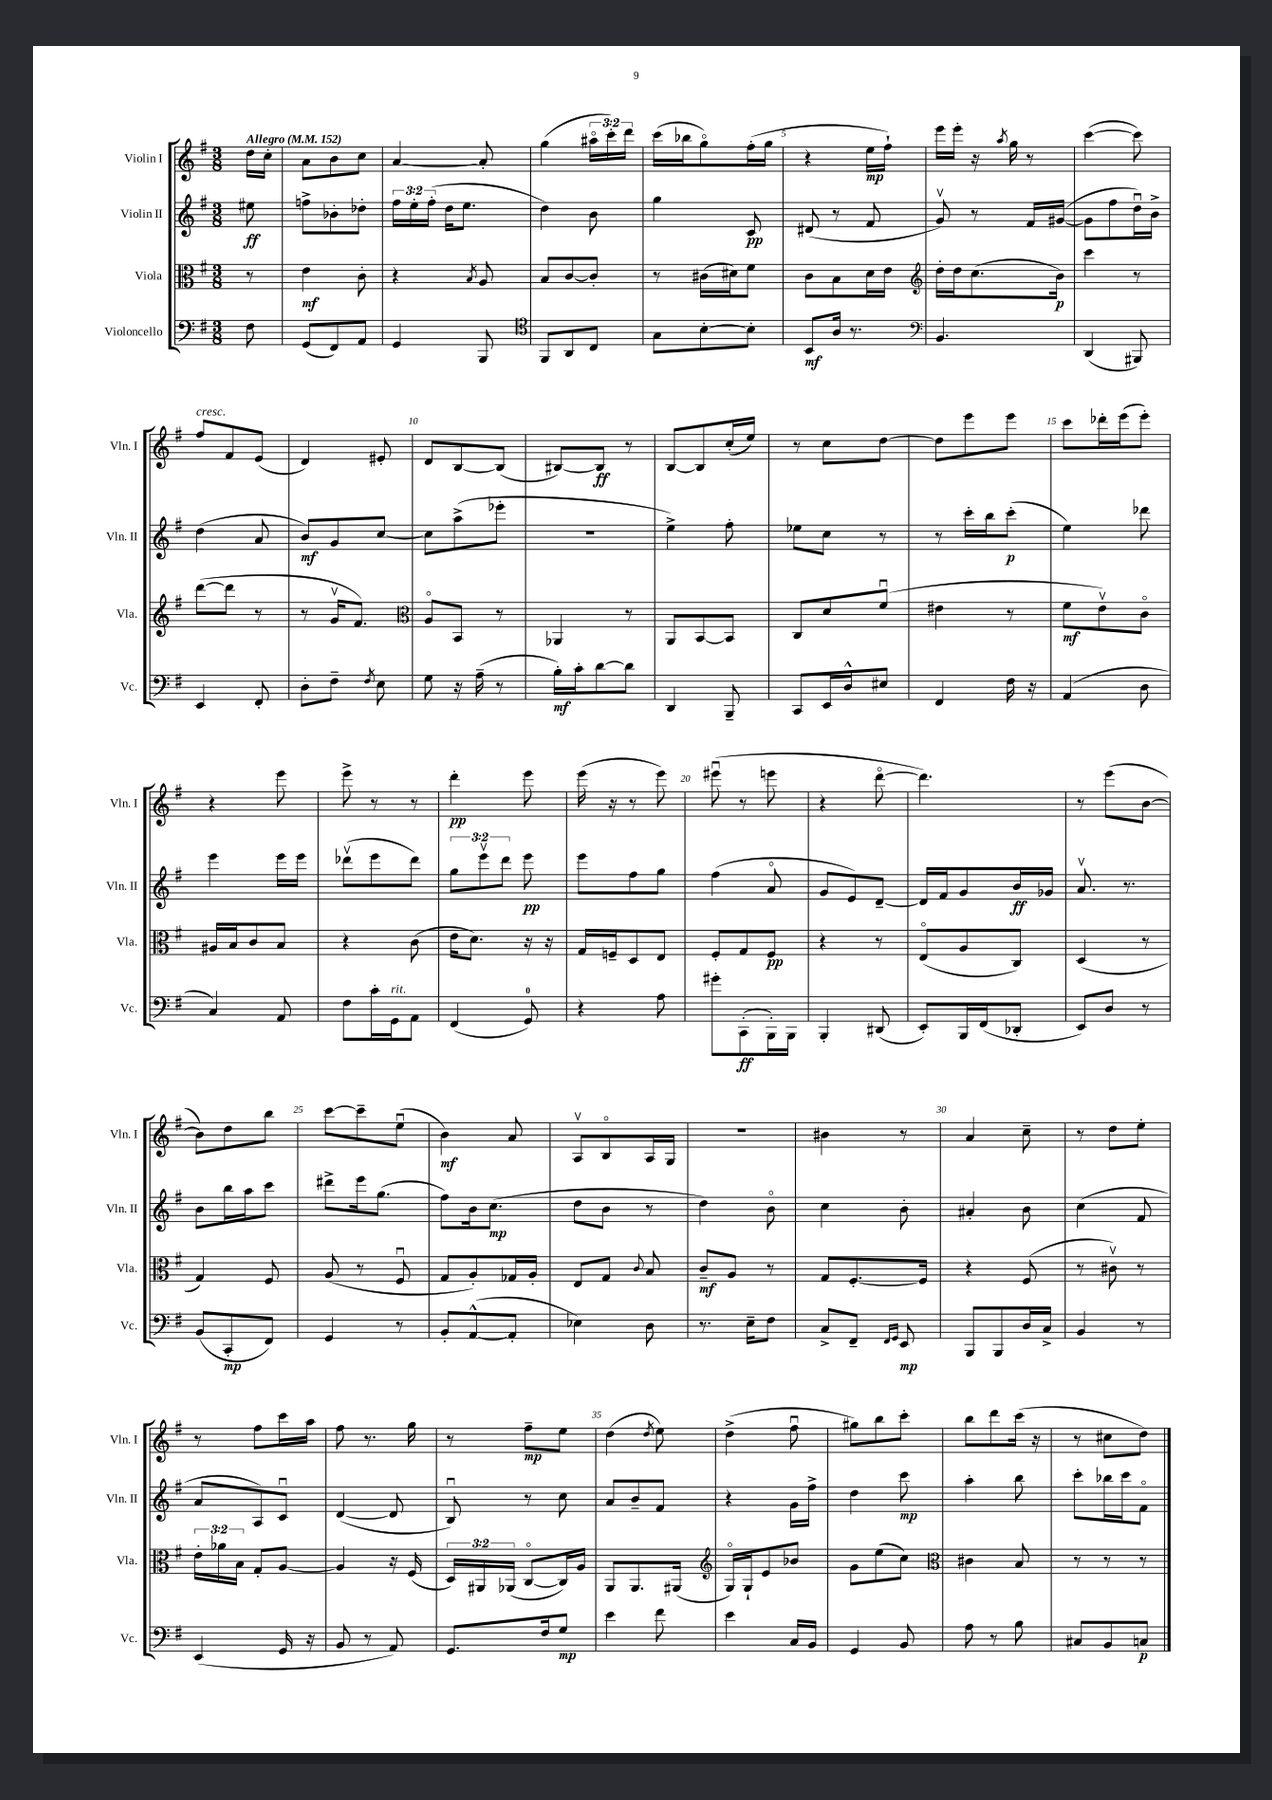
<<
\new StaffGroup <<
\new Staff = "s0" \with { instrumentName = "Violin I" shortInstrumentName = "Vln. I" } {
    \clef treble \key g \major \numericTimeSignature \time 3/8 \override Staff.TupletNumber.text = #tuplet-number::calc-fraction-text \partial 8 \tempo "Allegro" 4 = 152
    \autoBeamOff d''16[ c''16]-. |
    a'8[ b'8 c''8] |
    a'4~ a'8-. |
    g''4( \tuplet 3/2 { ais''16[\flageolet c'''16-.) d'''16] } |
    c'''16[( bes''16 g''8\flageolet) fis''16-.( g''16] |
    r4 e''16[\mp fis''16]-!) |
    e'''16[ e'''16]-. r16 \acciaccatura { a''8 } g''16 r8 |
    c'''4~( c'''8) |
    fis''8[^\markup { \italic "cresc." } fis'8 e'8]( |
    d'4) eis'8-. |
    d'8[ b8~ b8]( |
    bis8[~) bis8]\ff r8 |
    b8[~ b8 c''16-.( e''16]) |
    r8 c''8[ d''8]~ |
    d''8[ e'''8 e'''8] |
    c'''8[ des'''16-. e'''16( e'''8]-.) |
    r4 e'''8 |
    e'''8-> r8 r8 |
    d'''4-.\pp e'''8 |
    e'''16( r16 r8 e'''8) |
    eis'''8\downbow( r8 e'''8 |
    r4 d'''8~\flageolet |
    d'''4.) |
    r8 e'''8[( b'8]~ |
    b'8[) d''8 b''8] |
    c'''8[~ c'''8-- e''8]\downbow( |
    b'4\mf) a'8 |
    a8[\upbow b8\flageolet a16 g16] |
    R4. |
    bis'4 r8 |
    a'4 c''8-- |
    r8 d''8[ e''8]-. |
    r8 fis''8[ c'''16 a''16] |
    fis''8 r8. g''16 |
    r8 fis''8[--\mp e''8] |
    d''4( \acciaccatura { d''8 } e''8) |
    d''4->( fis''8\downbow |
    gis''8[) b''8 c'''8]-. |
    b''8[ d'''8 c'''16]( r16 |
    r8 cis''8[ d''8]) \bar "|." |
}
\new Staff = "s1" \with { instrumentName = "Violin II" shortInstrumentName = "Vln. II" } {
    \clef treble \key g \major \numericTimeSignature \time 3/8 \override Staff.TupletNumber.text = #tuplet-number::calc-fraction-text \partial 8
    \autoBeamOff eis''8\ff |
    f''8[-> bes'8-. des''8]-. |
    \tuplet 3/2 { fis''16[ e''16-. fis''16]-.( } d''16[ e''8.] |
    d''4) b'8 |
    g''4 c'8\pp |
    dis'8( r8 fis'8 |
    g'8\upbow) r8 fis'16[ gis'16]~( |
    gis'8[ fis''8 d''16\downbow) b'16]-> |
    d''4( a'8 |
    b'8[\mf) g'8 c''8]~ |
    c''8[ a''8->( ees'''8]-. |
    R4. |
    e''4->) fis''8-. |
    ees''8[ c''8] r8 |
    r8 c'''16[-. b''16 c'''8]-.\p( |
    e''4) des'''8 |
    e'''4 e'''16[ e'''16] |
    des'''8[\upbow( e'''8 des'''8]) |
    \tuplet 3/2 { g''8[ e'''8\upbow d'''8] } e'''8\pp |
    e'''8[ fis''8 g''8] |
    fis''4( a'8\flageolet |
    g'8[ e'8) d'8]~-- |
    d'16[ fis'16 g'8 b'16\ff ges'16] |
    a'8.\upbow r8. |
    b'8[ b''16 a''16 c'''8] |
    dis'''8[-> e'''16 g''8.]( |
    fis''8[) b'16 c''8.]\mp( |
    d''8[ b'8] r8 |
    d''4) b'8\flageolet |
    c''4 b'8-. |
    ais'4-. b'8 |
    c''4( fis'8 |
    a'8[ a8) c'8]\downbow |
    d'4~( d'8 |
    b8\downbow) r8 c''8 |
    a'8[ b'8-- fis'8] |
    r4 g'16[ fis''16]-> |
    d''4 c'''8\mp |
    a''4-. b''8 |
    c'''8[-. bes''16 c'''16 fis'8]\flageolet \bar "|." |
}
\new Staff = "s2" \with { instrumentName = "Viola" shortInstrumentName = "Vla." } {
    \clef alto \key g \major \numericTimeSignature \time 3/8 \override Staff.TupletNumber.text = #tuplet-number::calc-fraction-text \partial 8
    \autoBeamOff r8 |
    e'4\mf c'8-. |
    r4 \acciaccatura { b8 } a8 |
    b8[ c'8~ c'8]-. |
    r8 cis'16[( dis'16) fis'8] |
    c'8[ b8 d'16 e'16] |
    \clef treble d''16[-. d''16 c''8.( b'16]\p) |
    c'''4 r8 |
    d'''8[~( d'''8] r8 |
    r8 g'16[\upbow fis'8.]) |
    \clef alto a8[\flageolet b,8] r8 |
    aes,4 r8 |
    a,8[ b,8~ b,8] |
    c8[ d'8 fis'8]\downbow( |
    eis'4 r8 |
    fis'8[\mf e'8\upbow) c'8]\flageolet |
    ais16[ b16 c'8 b8] |
    r4 c'8( |
    e'16[ d'8.]) r16 r16 |
    g16[ f16-- d8 e8] |
    fis8[-. g8 fis8]\pp |
    r4 r8 |
    e8[\flageolet( a8 c8]) |
    d4( r8 |
    g4) fis8 |
    a8( r8 fis8\downbow |
    g8[ a8-.) ges16 a16]-. |
    e8[ g8] \appoggiatura { c'8 } b8 |
    c'8[--\mf a8] r8 |
    g8[ fis8.~-. fis16] |
    r4 fis8( |
    r8 cis'8\upbow) r8 |
    \tuplet 3/2 { e'16[-. aes'16 b16] } g8[-. a8]~ |
    a4 r16 fis16( |
    \tuplet 3/2 { d16[) ais,16 aes,16]( } c8[~\flageolet c16) a16] |
    a,8[ a,8. ais,16]( |
    \clef treble g16[\flageolet) g16-! e'8 bes'8] |
    g'8[ e''8( c''8]) |
    \clef alto cis'4 b8 |
    r8 r8 r8 \bar "|." |
}
\new Staff = "s3" \with { instrumentName = "Violoncello" shortInstrumentName = "Vc." } {
    \clef bass \key g \major \numericTimeSignature \time 3/8 \partial 8
    \autoBeamOff fis8 |
    g,8[( fis,8) a,8] |
    g,4 b,,8 |
    \clef tenor fis,8[ a,8 c8] |
    g8[ b8~-. b8]-. |
    b,8[\mf a16] r8. |
    \clef bass b,4. |
    d,4( bis,,8) |
    e,4 fis,8-. |
    d8[-. fis8]-- \acciaccatura { fis8 } e8 |
    g8 r16 a16--( r8 |
    b16[-.\mf) c'16-. d'8~ d'8] |
    d,4 b,,8-- |
    c,8[ e,16 d16-^ eis8] |
    fis,4 fis16 r16 |
    a,4( d8 |
    c4) a,8 |
    fis8[ c'16-. g,16^\markup { \italic "rit." } a,8] |
    fis,4( g,8-0) |
    r4 a8 |
    gis'8[-. c,8-.\ff( b,,16-.) b,,16] |
    b,,4-. dis,8( |
    e,8[-.) b,,16 fis,16( des,8]-. |
    e,8[) d8] r8 |
    b,8[( c,8-.\mp fis,8]) |
    g,4 r8 |
    b,8[-. a,8~-^( a,8]-. |
    ees4) d8 |
    r8. e16[-- fis8] |
    c8[-> fis,8]-- \grace { fis,16[ g,16] } e,8\mp |
    b,,8[ b,,8 d16 c16]-> |
    b,4 r8 |
    e,4( g,16 r16 |
    b,8 r8 a,8) |
    g,8.[ fis16 g8]\mp |
    e'4 fis'8 |
    e'4 c16[ b,16] |
    g,4 b,8 |
    a8 r8 b8 |
    cis8[ b,8 c8]\p \bar "|." |
}
>>
>>
\layout { \context { \Score \override BarNumber.break-visibility = ##(#f #t #t) barNumberVisibility = #(every-nth-bar-number-visible 5) } }
